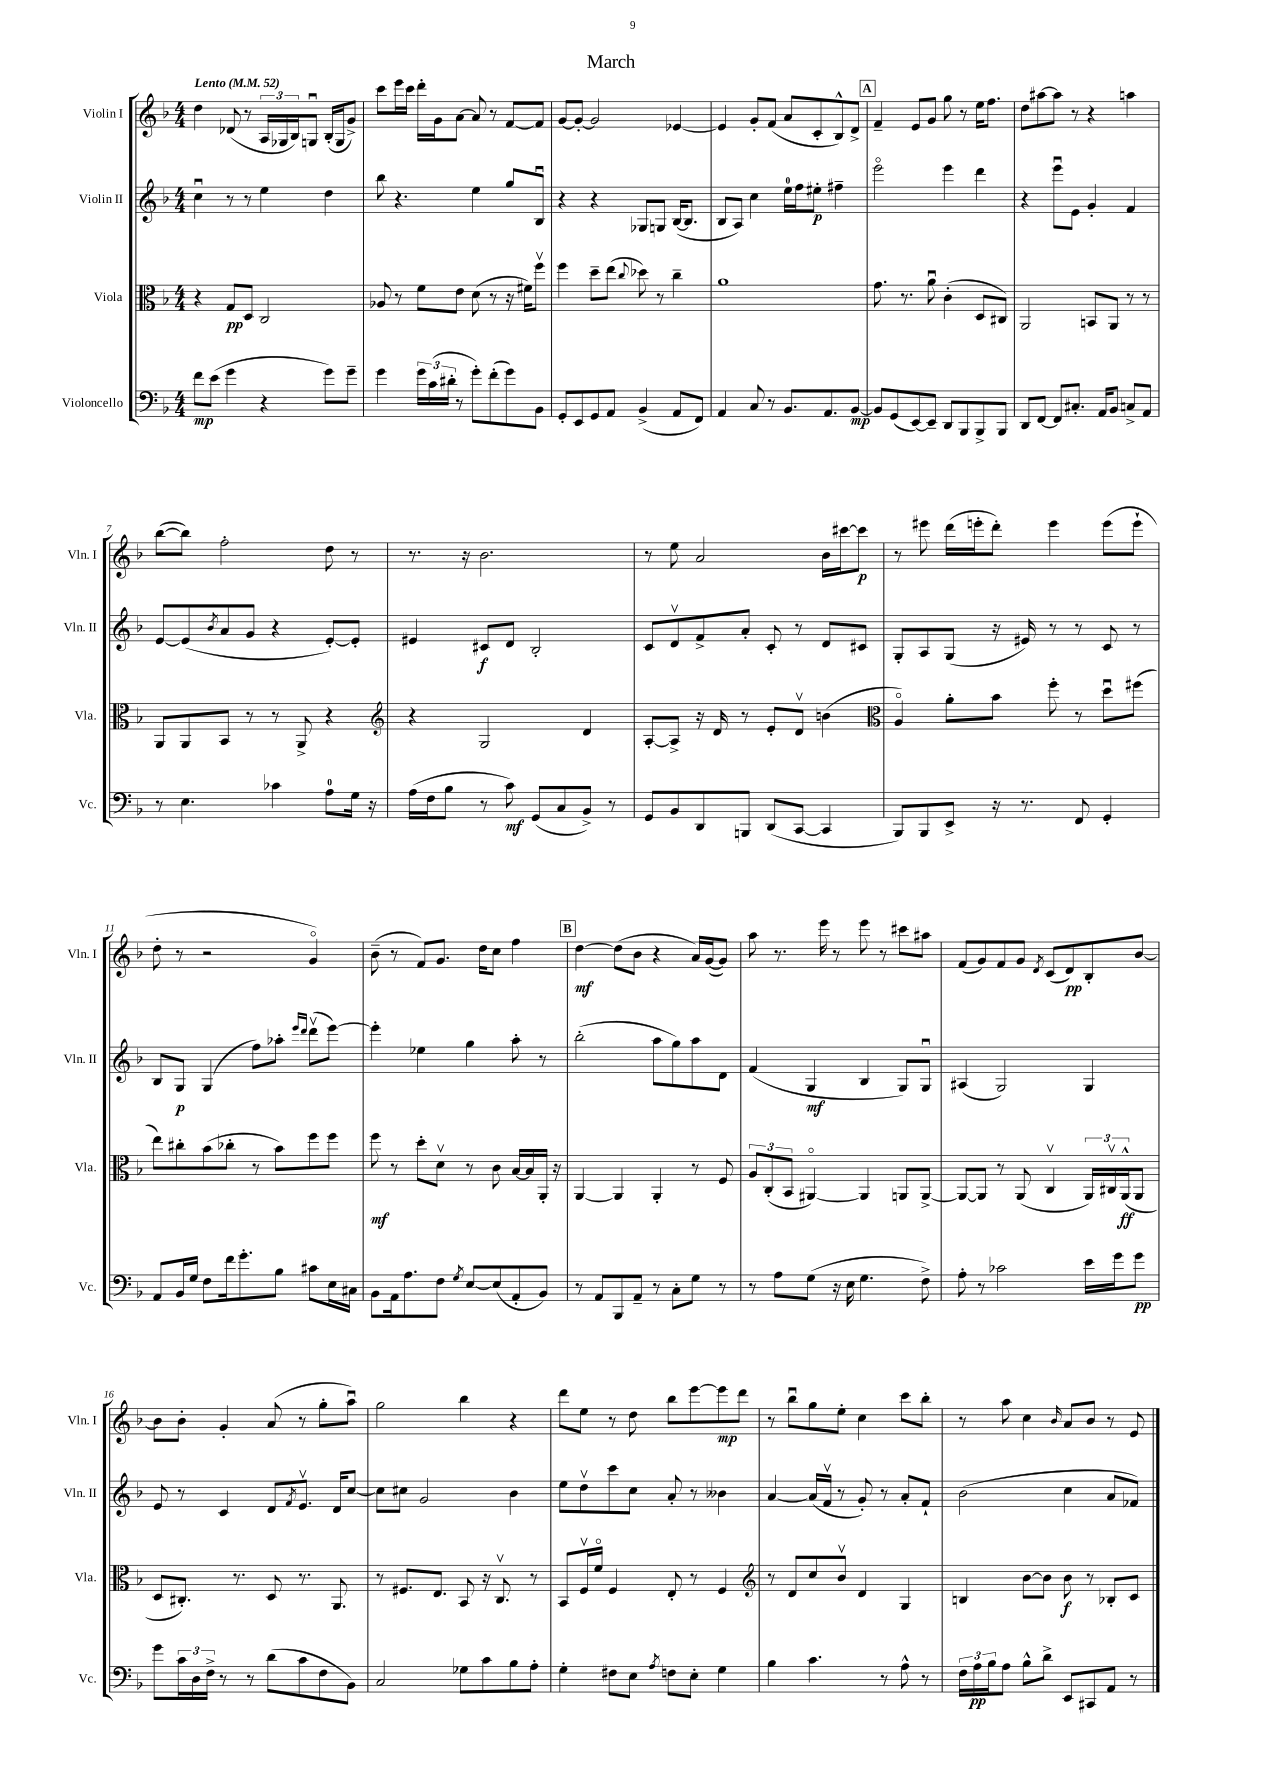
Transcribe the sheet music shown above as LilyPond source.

\header { title = "March" }
<<
\new StaffGroup <<
\new Staff = "s0" \with { instrumentName = "Violin I" shortInstrumentName = "Vln. I" } {
    \clef treble \key f \major \numericTimeSignature \time 4/4 \tempo "Lento" 4 = 52
    d''4 des'8( r8 \tuplet 3/2 { a16 ges16 bes16) } g8\downbow bes16-.( g16 g'8->) |
    c'''8 e'''16 c'''16 d'''16-. g'16 a'8~ a'8 r8 f'8~ f'8 |
    g'8~ g'8~-. g'2 ees'4~ |
    ees'4 g'8-. f'8( a'8 c'8-. bes8-^) d'8-> |
    \mark \markup { \box "A" } f'4-- e'8 g'8 g''8 r8 e''16 f''8. |
    d''8 ais''8~ ais''8 r8 r4 a''4 |
    bes''8~( bes''8) f''2-. d''8 r8 |
    r8. r16 bes'2. |
    r8 e''8 a'2 bes'16 cis'''16~ cis'''8\p |
    r8 eis'''8 d'''16( e'''16-. d'''8-.) e'''4 e'''8( e'''8-! |
    d''8-. r8 r2 g'4\flageolet) |
    bes'8--( r8 f'8) g'8. d''16 c''8 f''4 |
    \mark \markup { \box "B" } d''4~\mf d''8( bes'8 r4 a'16) g'16~( g'8) |
    a''8 r8. e'''16 r8 e'''8 r8 cis'''8 ais''8 |
    f'8( g'8) f'8 g'8 \acciaccatura { d'8 } c'8( d'8\pp) bes8-. bes'8~ |
    bes'8 bes'8-. g'4-. a'8( r8 g''8-. a''8\downbow) |
    g''2 bes''4 r4 |
    d'''8 e''8 r8 d''8 bes''8 e'''8~ e'''8\mp d'''8 |
    r8 bes''8\downbow g''8 e''8-. c''4 c'''8 bes''8-. |
    r8 a''8 c''4 \grace { bes'16 } a'8 bes'8 r8 e'8 \bar "|." |
}
\new Staff = "s1" \with { instrumentName = "Violin II" shortInstrumentName = "Vln. II" } {
    \clef treble \key f \major \numericTimeSignature \time 4/4
    c''4\downbow r8 r8 e''4 d''4 |
    bes''8 r4. e''4 g''8 bes8\downbow |
    r4 r4 ges8 g8 bes16~( bes8. |
    bes8 a8) c''4 e''16-0 f''16 eis''8-.\p fis''4-- |
    \mark \markup { \box "A" } e'''2\flageolet e'''4 d'''4 |
    r4 e'''8\downbow e'8 g'4-. f'4 |
    e'8~ e'8( \acciaccatura { bes'8 } a'8 g'8 r4 e'8~-.) e'8-. |
    eis'4 cis'8\f d'8 bes2-. |
    c'8 d'8\upbow f'8-> a'8-. c'8-. r8 d'8 cis'8 |
    g8-. a8 g8( r16 eis'16) r8 r8 c'8 r8 |
    bes8 g8\p g4( f''8) aes''8-. \grace { e'''16 d'''16 } d'''8\upbow( e'''8~) |
    e'''4-. ees''4 g''4 a''8-. r8 |
    \mark \markup { \box "B" } bes''2-.( a''8 g''8) a''8 d'8 |
    f'4( g4\mf bes4 g8) g8\downbow |
    ais4( g2) g4 |
    e'8 r8 c'4 d'8 \acciaccatura { f'8 } e'8.\upbow d'16 c''8~ |
    c''8 cis''8 g'2 bes'4 |
    e''8 d''8\upbow c'''8 c''8 a'8-. r8 beses'4 |
    a'4~ a'16( f'16\upbow r8 g'8-.) r8 a'8-. f'8-! |
    bes'2( c''4 a'8 fes'8) \bar "|." |
}
\new Staff = "s2" \with { instrumentName = "Viola" shortInstrumentName = "Vla." } {
    \clef alto \key f \major \numericTimeSignature \time 4/4
    r4 g8\pp d8 c2 |
    aes8 r8 f'8 e'8 d'8( r8 r16 fis'16) f''8\upbow |
    f''4 d''8-- e''8( \appoggiatura { c''8 } des''8) r8 c''4-- |
    a'1 |
    \mark \markup { \box "A" } g'8. r8. a'8\downbow c'4-.( d8 cis8) |
    a,2 b,8 a,8 r8 r8 |
    a,8 a,8 bes,8 r8 r8 a,8-> r4 |
    \clef treble r4 g2 d'4 |
    a8~-. a8-> r16 d'16 r8 e'8-. d'8\upbow b'4( |
    \clef alto a4\flageolet) a'8-. bes'8 f''8-. r8 d''8\downbow fis''8( |
    e''8) cis''8-. bes'8( ces''8-. r8 bes'8) f''8 f''8 |
    f''8\mf r8 d''8-. d'8\upbow r8 c'8 bes16~ bes16 a,16-. r16 |
    \mark \markup { \box "B" } a,4~ a,4 a,4-. r8 f8 |
    \tuplet 3/2 { a8 c8-.( bes,8 } ais,4~\flageolet) ais,4 a,8 a,8~-> |
    a,8~ a,8 r8 a,8( c4\upbow \tuplet 3/2 { a,16) cis16\upbow a,16-^\ff( } a,8 |
    d8 cis8.-.) r8. d8 r8. a,8. |
    r8 fis8. e8. bes,8 r16 c8.\upbow r8 |
    bes,8 f16\upbow f'16\flageolet f4 e8-. r8 f4 |
    \clef treble r8 d'8 c''8 bes'8\upbow d'4 g4 |
    b4 bes'8~ bes'8 bes'8\f r8 bes8-. c'8 \bar "|." |
}
\new Staff = "s3" \with { instrumentName = "Violoncello" shortInstrumentName = "Vc." } {
    \clef bass \key f \major \numericTimeSignature \time 4/4
    f'8\mp e'8( g'4 r4 g'8) g'8-- |
    g'4 \tuplet 3/2 { g'16 c'16( dis'16-. } r8 g'8-.) f'8-.( g'8) bes,8 |
    g,8-. e,8 g,8 a,8 bes,4->( a,8 f,8) |
    a,4 c8 r8 bes,8. a,8. bes,8~\mp |
    \mark \markup { \box "A" } bes,8 g,8( e,8~) e,8-- d,8 bes,,8 bes,,8-> bes,,8 |
    d,8 f,8~ f,8 cis8.-. a,16 bes,8 c8-> a,8 |
    r8 e4. ces'4 a8-0 g16 r16 |
    a16( f16 bes8 r8 c'8\mf) g,8( c8 bes,8->) r8 |
    g,8 bes,8 d,8 b,,8 d,8( c,8~ c,4 |
    bes,,8) bes,,8 e,8-> r16 r8. f,8 g,4-. |
    a,8 bes,16 g16 f8 f'16 g'8.-. bes8 cis'8 e16 cis16 |
    bes,8 a,16 a8. f8 \acciaccatura { g8 } e8~ e8( a,8-. bes,8) |
    \mark \markup { \box "B" } r8 a,8 bes,,8 a,8-- r8 c8-. g8 r8 |
    r8 a8 g8( r16 e16 g4. f8->) |
    a8-. r8 ces'2 e'16 g'16 g'8\pp |
    g'8 \tuplet 3/2 { c'16 d16 f16-> } r8 r8 d'8( c'8 f8 bes,8) |
    c2 ges8 c'8 bes8 a8-. |
    g4-. fis8 e8 \acciaccatura { a8 } f8 e8-. g4 |
    bes4 c'4. r8 a8-^ r8 |
    \tuplet 3/2 { f16 a16\pp bes16 } a8 bes8-^ d'8-> e,8 cis,8 a,8 r8 \bar "|." |
}
>>
>>
